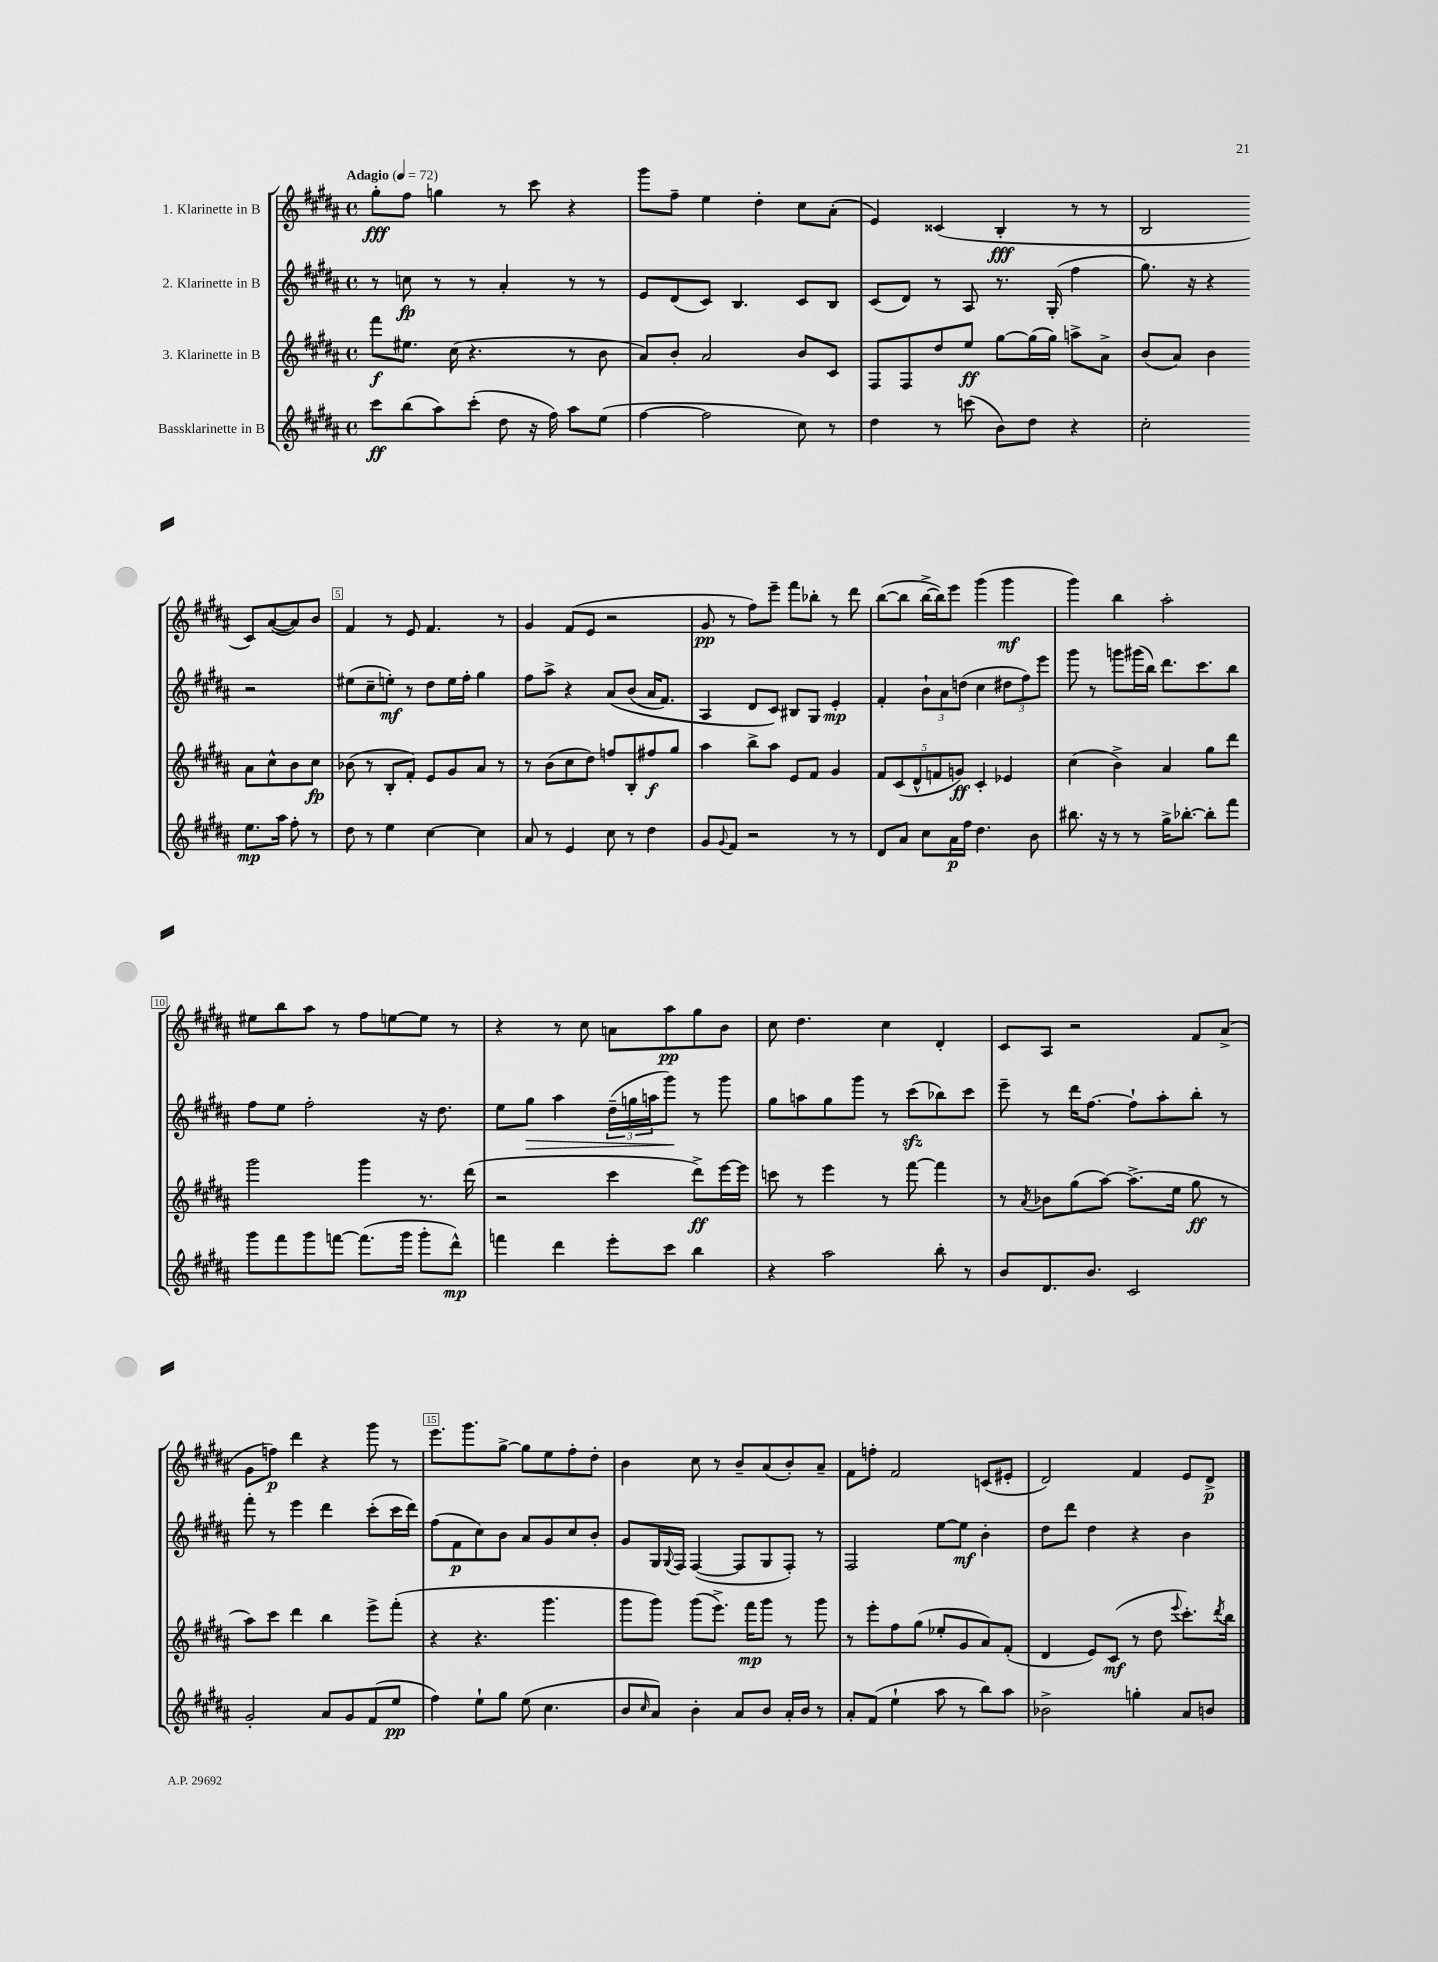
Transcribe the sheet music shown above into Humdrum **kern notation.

**kern	**kern	**kern	**kern
*staff4	*staff3	*staff2	*staff1
*clefG2	*clefG2	*clefG2	*clefG2
*k[f#c#g#d#a#]	*k[f#c#g#d#a#]	*k[f#c#g#d#a#]	*k[f#c#g#d#a#]
*M4/4	*M4/4	*M4/4	*M4/4
*met(c)	*met(c)	*met(c)	*met(c)
*MM72	*MM72	*MM72	*MM72
8ccc#	8fff#	8r	8gg#'
(8bb	8.ee#	8cc	8ff#
8aa#)	.	8r	4gg
.	(16cc#	.	.
(8ccc#'	4.r	8r	.
8dd#	.	4a#'	8r
16r	.	.	8ccc#
16ff#)	.	.	.
8aa#	8r	8r	4r
(8ee	8b	8r	.
=	=	=	=
[4ff#	8a#)	8e	8ggg#
.	8b'	(8d#	8ff#~
2ff#]	2a#	8c#)	4ee
.	.	4.B	.
.	.	.	4dd#'
8cc#)	8b	8c#	8cc#
8r	8c#	8B	(8a#'
=	=	=	=
4dd#	8F#	(8c#	4e)
.	8F#	8d#)	.
8r	8dd#	8r	(4c##
(8ccc	8ee	8A#	.
8b)	[8gg#	8.r	4B'
8dd#	(16gg#]	.	.
.	16gg#)	(16G#'	.
4r	8aa^	4ff#	8r
.	8a#^	.	8r
=	=	=	=
2cc#'	(8b	8.gg#)	2B
.	8a#)	.	.
.	.	16r	.
.	4b	4r	.
8.ee	8a#	2r	8c#)
.	8cc#^^	.	([8a#
16aa#	.	.	.
8ff#'	8b	.	8a#])
8r	8cc#	.	8b
=	=	=	=
8dd#	(8b-	(8ee#	4f#
8r	8r	8cc#~	.
4ee	8B'	8ee')	8r
.	8f#')	8r	8e
[4cc#	8e	8dd#	4.f#
.	8g#	16ee	.
.	.	16ff#'	.
4cc#]	8a#	4gg#	.
.	8r	.	8r
=	=	=	=
8a#	8r	8ff#	4g#
8r	(8b	8aa#^	.
4e	8cc#	4r	(8f#
.	8dd#)	.	8e
8cc#	8ff	&(8a#	2r
8r	8B'	(8b	.
4dd#	8ff#	16a#	.
.	.	8.f#)	.
.	8gg#	.	.
=	=	=	=
8g#	4aa#	4A#	8g#
8qqg#	.	.	.
8f#	.	.	8r
2r	8bb^	8d#	8ff#)
.	8aa#	8c#&)	8eee~
.	8e	8B#	8fff#
.	8f#	8G#	8bb-'
8r	4g#	4e'	8r
8r	.	.	8ddd#
=	=	=	=
8d#	10f#	4f#'	([8bb
.	(10c#	.	.
8a#	.	.	8bb]
.	10d#^^	.	.
8cc#	.	12b`	[16bb^
.	10f	.	.
.	.	.	16bb])
.	.	12a#	.
16a#	.	.	8eee
.	10g)	.	.
.	.	(12dd	.
16ff#	.	.	.
4.dd#	4c#'	4cc#	(4ggg#
.	4e-	12dd#	4ggg#
.	.	12ff#)	.
8b	.	.	.
.	.	12eee	.
=	=	=	=
8.bb#	(4cc#	8ggg#	4ggg#)
.	.	8r	.
16r	.	.	.
8r	4b^)	8ggg	4bb
8r	.	(16ggg#	.
.	.	16bb)	.
16gg#^	4a#	8.ddd#	2aa#'
[8.bb-'	.	.	.
.	.	8.ccc#	.
8bb-']	8gg#	.	.
8fff#	8ddd#	8bb	.
=	=	=	=
8ggg#	2ggg#	8ff#	8ee#
8fff#	.	8ee	8bb
8ggg#	.	2ff#'	8aa#
[8fff	.	.	8r
(8.fff]	4ggg#	.	8ff#
.	.	.	[8ee
16ggg#	.	.	.
8ggg#'	8.r	16r	8ee]
.	.	8.dd#	.
8ddd#^^)	.	.	8r
.	(16ddd#	.	.
=	=	=	=
4fff	2r	8ee	4r
.	.	8gg#	.
4ddd#	.	4aa#	8r
.	.	.	8cc#
8eee'	4ccc#	(24dd#~	8a
.	.	24gg	.
.	.	24aa	.
8ccc#	.	8ggg#)	8aa#
4bb	8ddd#^)	8r	8gg#
.	[16eee	8ggg#	8b
.	16eee]	.	.
=	=	=	=
4r	8ccc	8gg#	8cc#
.	8r	8aa	4.dd#
2aa#	4eee	8gg#	.
.	.	8ggg#	.
.	8r	8r	4cc#
.	[8fff#	(8ccc#	.
8bb'	4fff#]	8bb-)	4d#'
8r	.	8ccc#	.
=	=	=	=
8b	8r	8eee~	8c#
.	8qa#	.	.
8.d#	8b-	8r	8A#
.	(8gg#	16ddd#	2r
8.b	.	[8.ff#	.
.	[8aa#)	.	.
2c#	(8.aa#^]	8ff#`]	.
.	.	8aa#'	.
.	16ee	.	.
.	8gg#	8bb'	8f#
.	8r	8r	(8a#^
=	=	=	=
2g#'	8aa#)	8fff#'	8g#
.	8ccc#	8r	8ff)
.	4ddd#	4eee	4ddd#
8a#	4bb	4ddd#	4r
8g#	.	.	.
(8f#	8eee^	(8ccc#'	8ggg#
8ee	(8fff#'	16ccc#	8r
.	.	16ddd#)	.
=	=	=	=
4ff#)	4r	(8ff#	8.eee
.	.	8f#	.
.	.	.	8.ggg#
8ee`	4.r	8cc#)	.
8gg#	.	8b	[8gg#^
(8ee	.	8a#	8gg#]
4.cc#	4.ggg#	8g#	8ee
.	.	8cc#	8ff#'
.	.	8b'	8dd#'
=	=	=	=
8b	8ggg#	8g#	4b
16qqcc#	.	.	.
8a#)	8ggg#)	16G#	.
.	.	8qqG#	.
.	.	16F#	.
4b'	(8ggg#	([4F#	8cc#
.	8.eee^)	.	8r
8a#	.	8F#]	8b~
.	16fff#	.	.
8b	8ggg#	8G#	(8a#
16a#'	8r	8F#')	8b')
16b	.	.	.
8r	8ggg#	8r	8a#~
=	=	=	=
8a#'	8r	2F#	8f#
(8f#	8eee'	.	8ff'
4ee`	8ff#	.	2f#
.	(8gg#	.	.
8aa#	8ee-'	[8ee	.
8r	8g#	8ee]	.
8bb)	8a#)	4b'	(8c
8aa#	(8f#'	.	8e#'
=	=	=	=
2b-^	4d#	8dd#	2d#)
.	.	8ddd#	.
.	8e)	4dd#	.
.	(8c#	.	.
4gg'	8r	4r	4f#
.	8dd#	.	.
.	8qqeee	.	.
8a#	8.ccc#')	4b	8e
8b	.	.	8d#^
.	8qddd#	.	.
.	16bb	.	.
==	==	==	==
*-	*-	*-	*-
